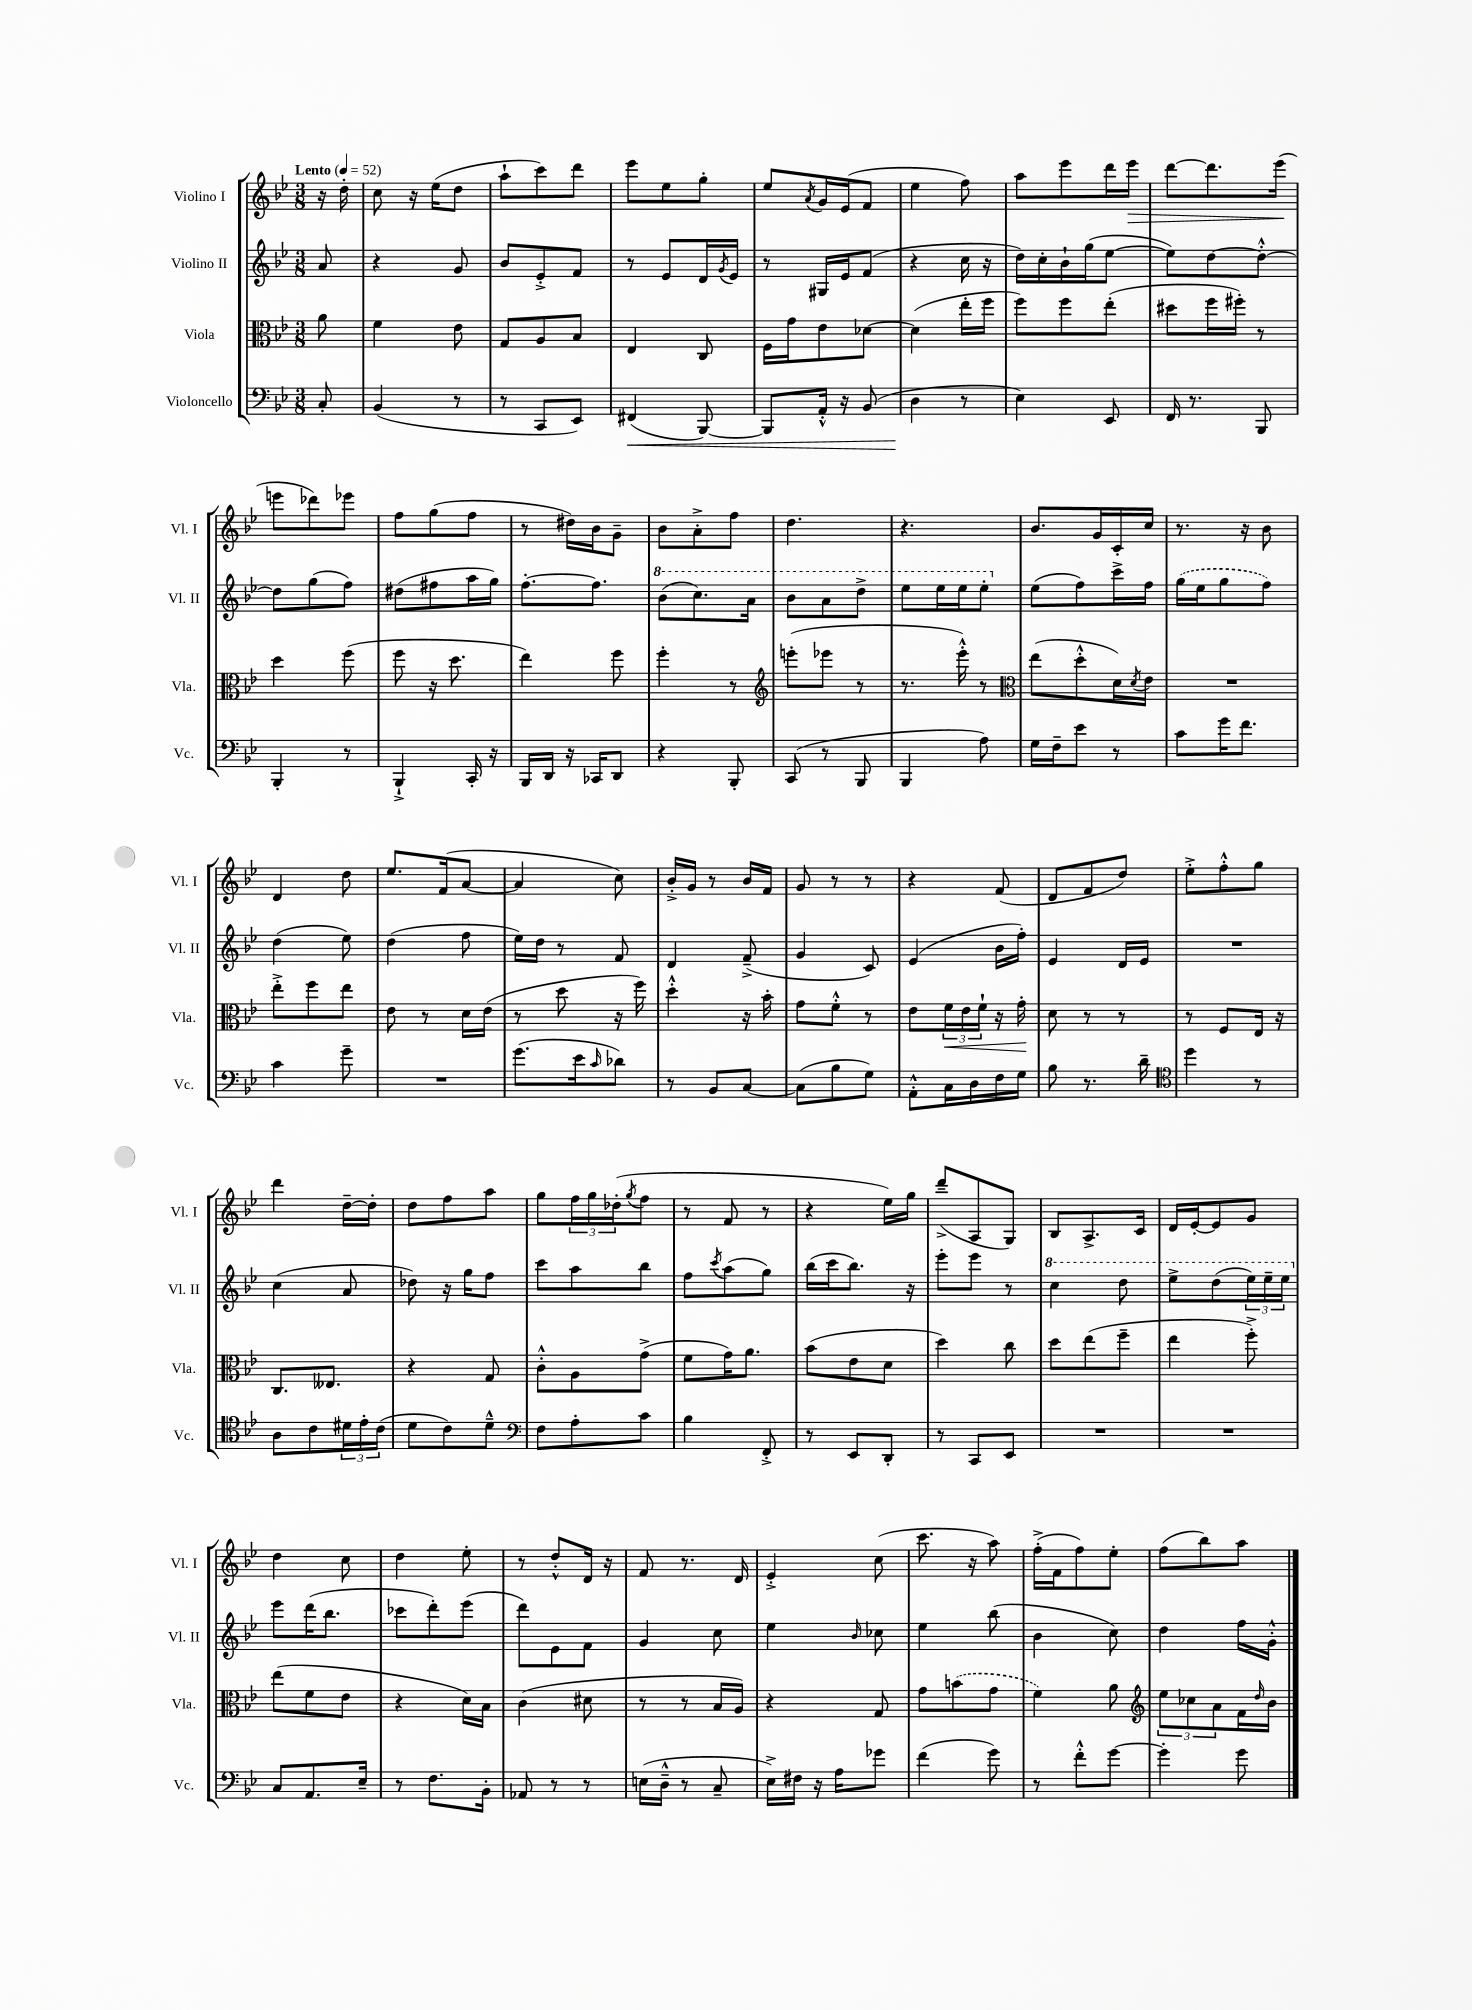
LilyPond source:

<<
\new StaffGroup <<
\new Staff = "s0" \with { instrumentName = "Violino I" shortInstrumentName = "Vl. I" } {
    \clef treble \key bes \major \numericTimeSignature \time 3/8 \partial 8 \tempo "Lento" 4 = 52
    r16 d''16-. |
    c''8 r16 ees''16( d''8 |
    a''8-! c'''8) d'''8 |
    ees'''8 ees''8 g''8-. |
    ees''8 \acciaccatura { a'8 } g'16 ees'16( f'8 |
    ees''4 f''8) |
    a''8 ees'''8 d'''16 ees'''16\> |
    d'''8~ d'''8. ees'''16\!( |
    e'''8 des'''8) ees'''8 |
    f''8 g''8( f''8 |
    r8 dis''16) bes'16 g'8-- |
    bes'8 a'8-.-> f''8 |
    d''4. |
    r4. |
    bes'8. g'16 c'16-. c''16 |
    r8. r16 bes'8 |
    d'4 d''8 |
    ees''8. f'16( a'8~ |
    a'4 c''8) |
    bes'16-.-> g'16 r8 bes'16 f'16 |
    g'8 r8 r8 |
    r4 f'8( |
    d'8 f'8 d''8) |
    ees''8-.-> f''8-.-^ g''8 |
    d'''4 d''16~-- d''16-. |
    d''8 f''8 a''8 |
    g''8 \tuplet 3/2 { f''16 g''16 des''16-.( } \acciaccatura { g''8 } f''8 |
    r8 f'8 r8 |
    r4 ees''16) g''16 |
    d'''8--->( a8 g8) |
    bes8 a8.-> c'16 |
    d'16 ees'16~-. ees'8 g'8 |
    d''4 c''8 |
    d''4 ees''8-. |
    r8 d''8-.-^ d'16 r16 |
    f'8 r8. d'16 |
    ees'4-.-> c''8( |
    c'''8. r16 a''8) |
    f''16-.->( f'16 f''8) ees''8-. |
    f''8( bes''8) a''8 \bar "|." |
}
\new Staff = "s1" \with { instrumentName = "Violino II" shortInstrumentName = "Vl. II" } {
    \clef treble \key bes \major \numericTimeSignature \time 3/8 \partial 8
    a'8 |
    r4 g'8 |
    bes'8 ees'8-.-> f'8 |
    r8 ees'8 d'16 \acciaccatura { g'8 } ees'16 |
    r8 gis16 ees'16 f'8( |
    r4 c''16 r16 |
    d''16) c''16-. bes'16-! g''16( ees''8~ |
    ees''8) d''8~ d''8~-.-^ |
    d''8 g''8( f''8) |
    dis''8( fis''8 a''16 g''16) |
    f''8.~-. f''8. |
    \ottava #1 bes''8( c'''8.) a''16 |
    bes''8 a''8 d'''8-> |
    ees'''8 ees'''16 ees'''16 ees'''8-. \ottava #0 |
    ees''8( f''8) c'''16-> f''16 |
    \once \slurDashed g''16( ees''16 g''8 f''8) |
    d''4( ees''8) |
    d''4( f''8 |
    ees''16) d''16 r8 f'8 |
    d'4 f'8--->( |
    g'4 c'8) |
    ees'4( bes'16 f''16-.) |
    ees'4 d'16 ees'16 |
    R4. |
    c''4( a'8 |
    des''8) r16 g''16 f''8 |
    c'''8 a''8 bes''8 |
    f''8 \acciaccatura { c'''8 } a''8( g''8) |
    bes''16( c'''16 bes''8.) r16 |
    ees'''8-. ees'''8 r8 |
    \ottava #1 c'''4 d'''8 |
    ees'''8-> d'''8( \tuplet 3/2 { ees'''16) ees'''16-- ees'''16 \ottava #0 } |
    ees'''8 d'''16( bes''8. |
    ces'''8 d'''8-.) ees'''8( |
    d'''8) ees'8 f'8 |
    g'4 c''8 |
    ees''4 \grace { bes'16 } ces''8 |
    ees''4 bes''8( |
    bes'4 c''8) |
    d''4 f''16 g'16-.-^ \bar "|." |
}
\new Staff = "s2" \with { instrumentName = "Viola" shortInstrumentName = "Vla." } {
    \clef alto \key bes \major \numericTimeSignature \time 3/8 \partial 8
    a'8 |
    f'4 ees'8 |
    g8 a8 bes8 |
    ees4 c8 |
    f16 g'16 ees'8 des'8~ |
    des'4( ees''16-. f''16 |
    f''8) f''8 ees''8-.( |
    dis''8 f''16 fis''16-.) r8 |
    d''4 f''8( |
    f''8 r16 d''8. |
    ees''4) f''8 |
    f''4-. r8 |
    \clef treble e'''8-.( ees'''8 r8 |
    r8. ees'''16-.-^) r8 |
    \clef alto ees''8( d''8-.-^ d'16) \acciaccatura { d'8 } ees'16 |
    R4. |
    ees''8-.-> f''8 ees''8 |
    ees'8 r8 d'16 ees'16( |
    r8 d''8 r16 f''16) |
    d''4-.-^ r16 bes'16-. |
    g'8 f'8-.-^ r8 |
    ees'8 \tuplet 3/2 { f'16\< ees'16 f'16-! } r16 g'16-.\! |
    d'8 r8 r8 |
    r8 f8 ees16 r16 |
    c8. eeses8. |
    r4 g8 |
    c'8-.-^ a8 g'8->( |
    f'8 g'16) a'8. |
    bes'8( ees'8 d'8 |
    d''4) c''8 |
    d''8 ees''8( f''8-- |
    ees''4 f''8-.->) |
    ees''8( f'8 ees'8 |
    r4 d'16) bes16 |
    c'4( dis'8 |
    r8 r8 bes16 a16) |
    r4 g8 |
    g'8 \once \slurDashed b'8( g'8 |
    f'4) a'8 |
    \clef treble \tuplet 3/2 { ees''8 ces''8 a'8 } f'16 \grace { d''16 } bes'16 \bar "|." |
}
\new Staff = "s3" \with { instrumentName = "Violoncello" shortInstrumentName = "Vc." } {
    \clef bass \key bes \major \numericTimeSignature \time 3/8 \partial 8
    c8-. |
    bes,4( r8 |
    r8 c,8 ees,8) |
    fis,4\<( bes,,8~) |
    bes,,8 a,16-.-^ r16 bes,8( |
    d4\! r8 |
    ees4) ees,8 |
    f,16 r8. bes,,8 |
    bes,,4-. r8 |
    bes,,4-!-> c,16-. r16 |
    bes,,16 d,16 r16 ces,16 d,8 |
    r4 bes,,8-. |
    c,8( r8 bes,,8 |
    bes,,4 a8) |
    g16 f16-- ees'8 r8 |
    c'8 g'16 f'8. |
    c'4 g'8-- |
    R4. |
    g'8.( ees'16 \grace { c'16 } des'8) |
    r8 bes,8 c8~ |
    c8( bes8 g8) |
    a,8-.-^ c16 d16 f16 g16 |
    bes8 r8. d'16-- |
    \clef tenor d''4 r8 |
    a8 c'8 \tuplet 3/2 { dis'16 ees'16-. c'16( } |
    d'8 c'8) d'8---^ |
    \clef bass f8 a8-. c'8 |
    bes4 f,8-.-> |
    r8 ees,8 d,8-. |
    r8 c,8 ees,8 |
    R4. |
    R4. |
    c8 a,8. ees16-- |
    r8 f8. bes,16-. |
    aes,8 r8 r8 |
    e16( d16---^ r8 c8-- |
    ees16->) fis16 r16 a16 ges'8 |
    f'4( g'8) |
    r8 f'8-.-^ g'8~ |
    g'4-. g'8 \bar "|." |
}
>>
>>
\layout { \context { \Score \remove "Bar_number_engraver" } }
